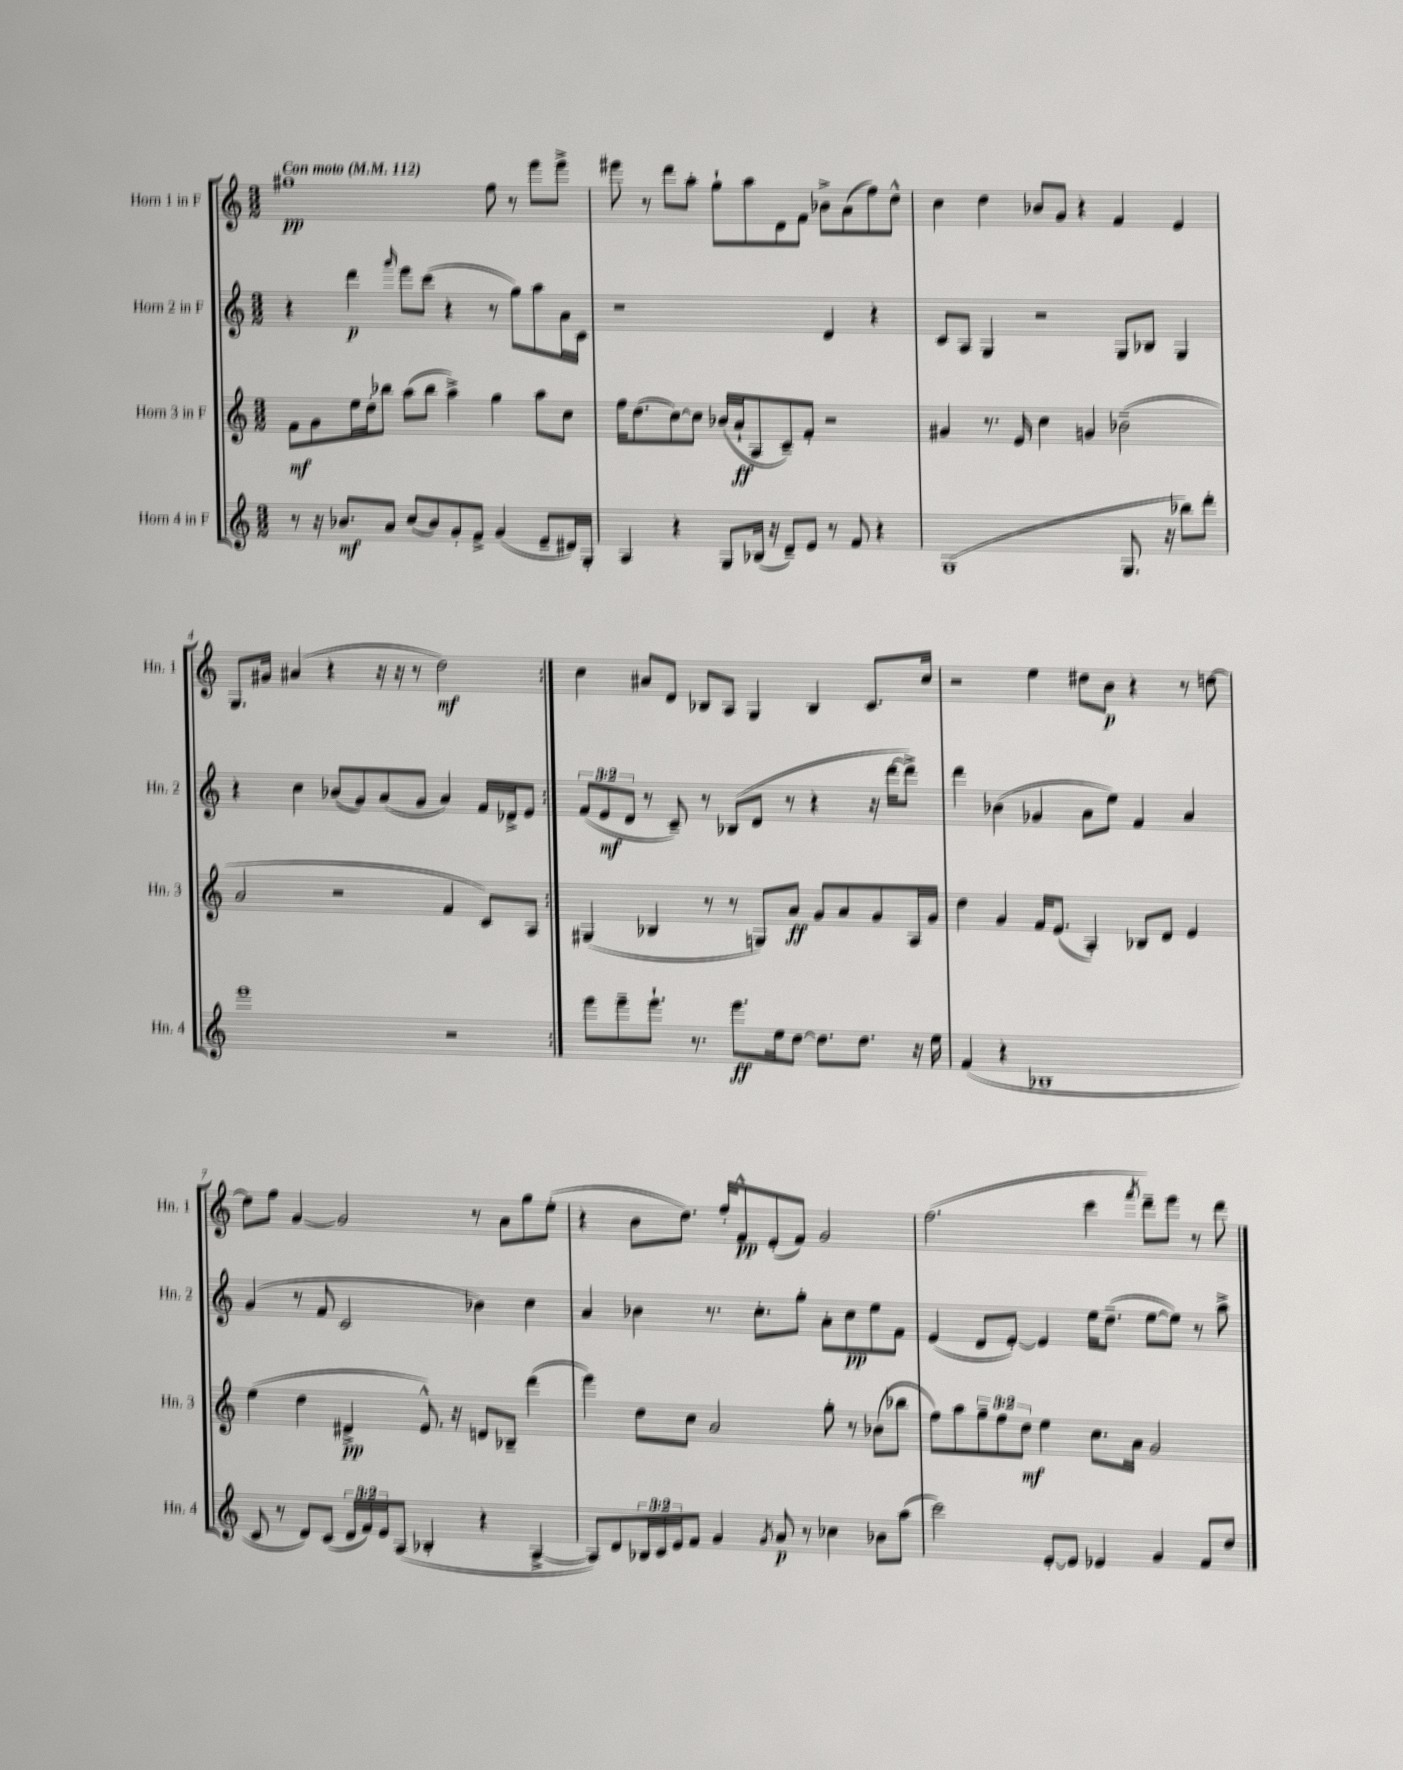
<<
\new StaffGroup <<
\new Staff = "s0" \with { instrumentName = "Horn 1 in F" shortInstrumentName = "Hn. 1" } {
    \clef treble \key c \major \numericTimeSignature \time 3/2 \tempo "Con moto" 4 = 112
    \repeat volta 2 { gis''1\pp f''8 r8 e'''8 e'''8-> |
    eis'''8 r8 d'''8 a''8-. g''8-! a''8 d'8 f'8 bes'8-> a'8( f''8) d''8-^ |
    c''4 d''4 bes'8 g'8 r4 f'4 e'4 |
    g8. gis'16 ais'4( r4 r16 r16 r8 d''2\mf) | }
    c''4 ais'8 d'8 bes8 a8 g4 bes4 c'8. c''16 |
    r2 e''4 dis''8 b'8\p r4 r8 d''8~ |
    d''8 f''8 g'4~ g'2 r8 a'8 g''8 e''8-.( |
    r4 b'8 d''8.) f''16-. f'8-^\pp e'8-.( f'8) g'2 |
    f''2.( c'''4 \acciaccatura { f'''8 } d'''8--) e'''8 r8 d'''8 \bar "|." |
}
\new Staff = "s1" \with { instrumentName = "Horn 2 in F" shortInstrumentName = "Hn. 2" } {
    \clef treble \key c \major \numericTimeSignature \time 3/2 \override Staff.TupletNumber.text = #tuplet-number::calc-fraction-text
    \repeat volta 2 { r4 d'''4\p \grace { g'''16 } e'''8 c'''8( r4 r8 g''8) a''8 a'16 c'16 |
    r1 d'4 r4 |
    c'8 a8 g4 r2 g8 bes8 g4 |
    r4 c''4 bes'8( g'8) a'8( g'8 a'4) f'16 des'16-> e'8 | }
    \tuplet 3/2 { f'8( e'8\mf d'8 } r8 c'8--) r8 bes8( d'8 r8 r4 r16 d'''16~ d'''8->) |
    d'''4 bes'4( ges'4 a'8 e''8) f'4 a'4 |
    g'4( r8 f'8 c'2 bes'4) c''4 |
    a'4 bes'4 r8. c''8.-. g''8-. a'8-. c''8\pp e''8 f'8 |
    e'4( d'8 e'8~-.) e'4 e''16 d''8.--( e''8~ e''8) r8 a''8-> \bar "|." |
}
\new Staff = "s2" \with { instrumentName = "Horn 3 in F" shortInstrumentName = "Hn. 3" } {
    \clef treble \key c \major \numericTimeSignature \time 3/2 \override Staff.TupletNumber.text = #tuplet-number::calc-fraction-text
    \repeat volta 2 { f'8\mf g'8 e''16 d''16-. bes''8 a''8( bes''8 a''4->) g''4 a''8 c''8 |
    f''16 d''8.( c''8~) c''8 bes'16( a'16-!\ff a8 c'8--) f'8-. r2 |
    gis'4 r8. e'16 c''4 g'4 bes'2--( |
    a'2 r2 f'4 c'8) a8 | }
    gis4( bes4 r8 r8 g8) a'8\ff g'8 a'8 g'8 a16 g'16 |
    d''4 g'4 f'16 e'8.( a4-.) bes8 d'8 e'4 |
    e''4( d''4 dis'4->\pp e'8.-^) r16 d'8 bes8-- d'''4( |
    e'''4) d''8 c''8 a'2 g''8-. r8 bes'8( bes''8 |
    f''8) a''8 \tuplet 3/2 { g''8-- f''8 d''8\mf } e''4 c''8. a'16 g'2 \bar "|." |
}
\new Staff = "s3" \with { instrumentName = "Horn 4 in F" shortInstrumentName = "Hn. 4" } {
    \clef treble \key c \major \numericTimeSignature \time 3/2 \override Staff.TupletNumber.text = #tuplet-number::calc-fraction-text
    \repeat volta 2 { r8 r16 bes'8.\mf a'8 c''8( bes'8) g'8-. f'8-> g'4( e'8-- dis'16) g16-. |
    a4 r4 g8 bes16( r16 d'8--) e'8 r8 f'8 r4 |
    g1( g8. r16 bes''8) d'''8-. |
    e'''1 r2 | }
    e'''8 e'''8-- e'''8.-! r8. e'''8.\ff e''16 d''8~ d''8. d''8. r16 e''16 |
    f'4( r4 bes1 |
    c'8 r8 d'8) c'8( \tuplet 3/2 { d'16 f'16) e'16 } a8( bes4-. r4 a4~-> |
    a8) d'8 \tuplet 3/2 { bes16 c'16 e'16 } f'8 g'4 \acciaccatura { g'8 } a'8\p r8 ces''4 bes'8 a''8( |
    c'''2) e'8~-. e'8 ees'4 g'4 f'8 d''8 \bar "|." |
}
>>
>>
